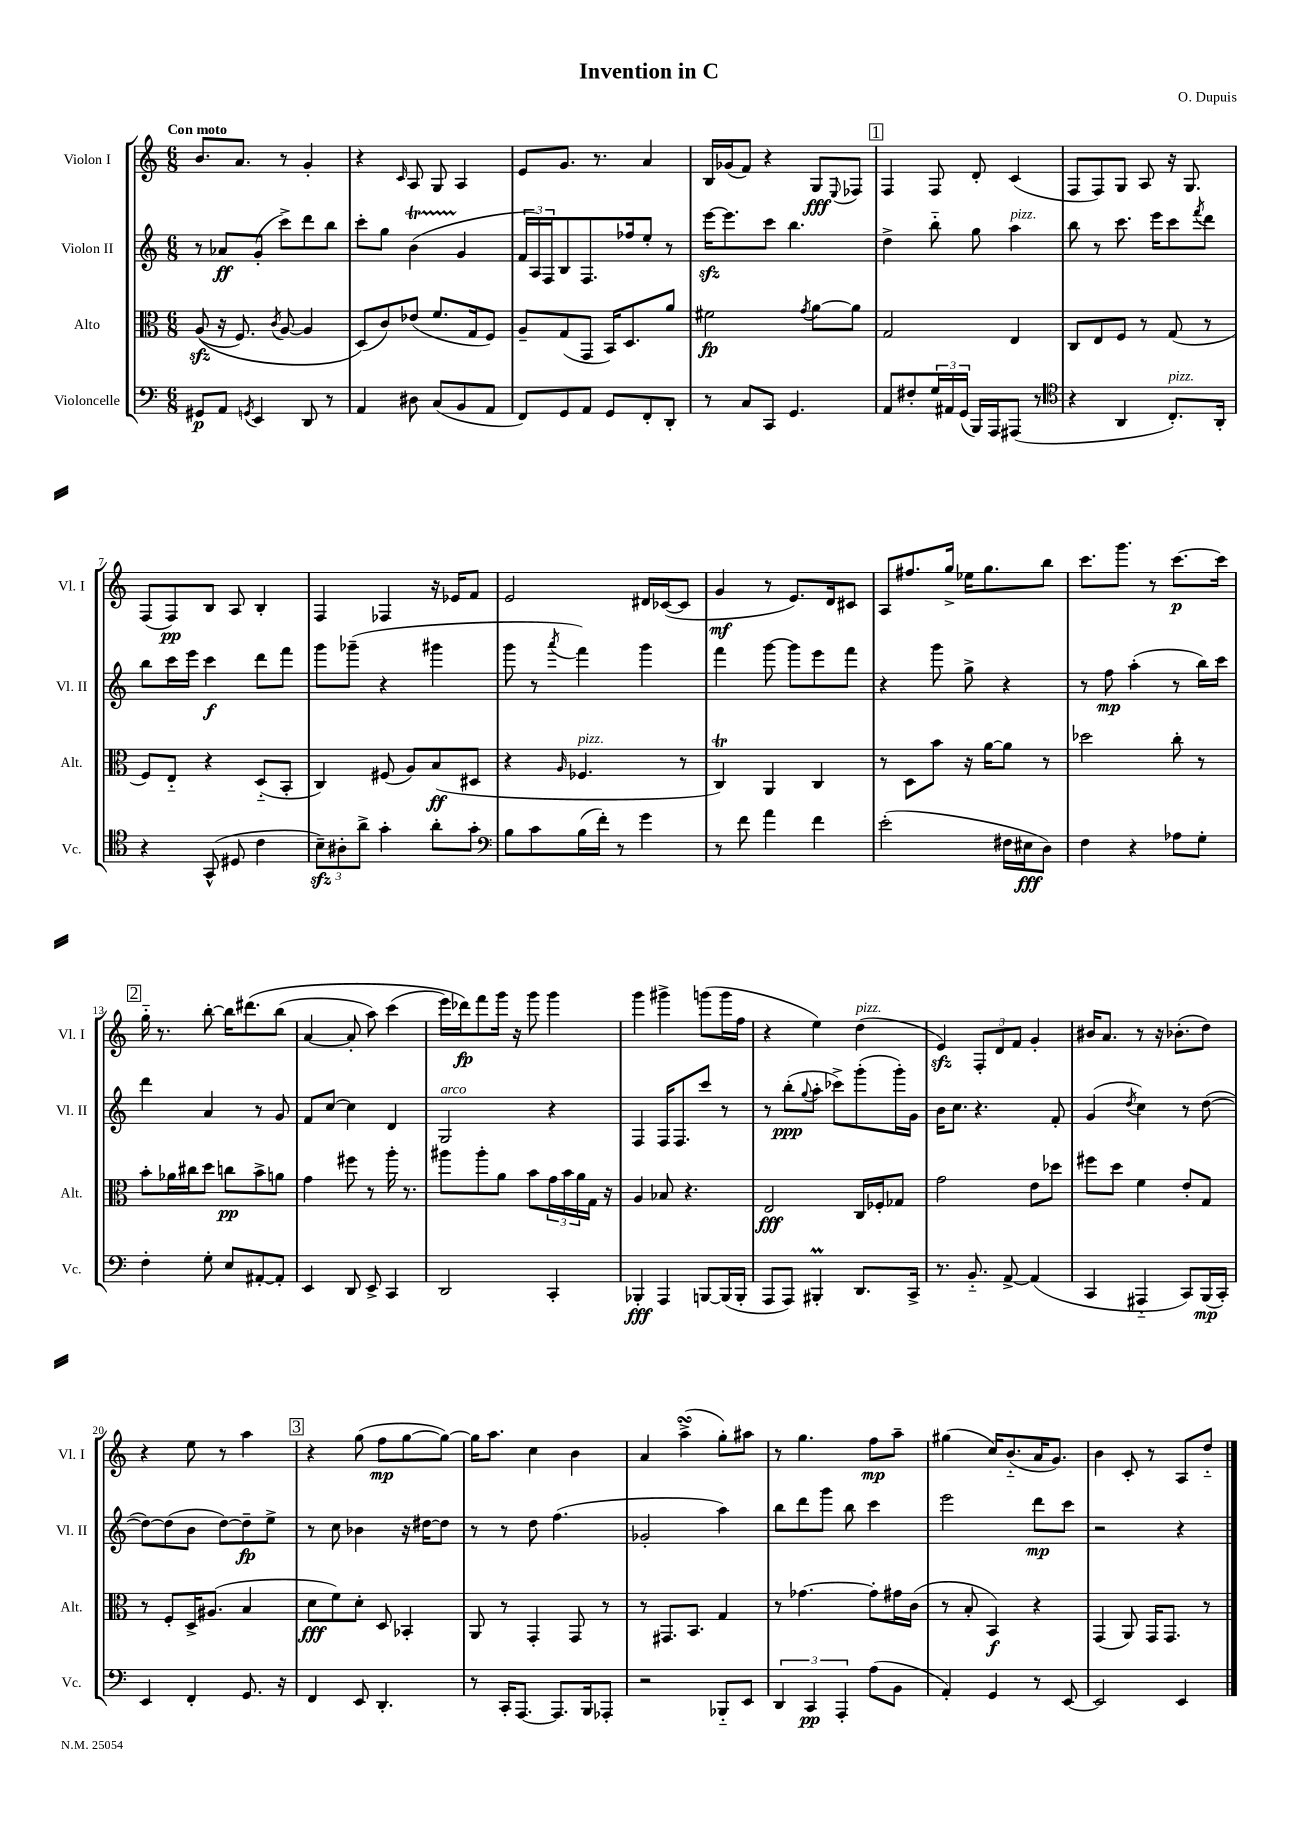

**kern	**kern	**kern	**kern
*staff4	*staff3	*staff2	*staff1
*clefF4	*clefC3	*clefG2	*clefG2
*k[]	*k[]	*k[]	*k[]
*M6/8	*M6/8	*M6/8	*M6/8
8GG#	&((8A	8r	8.b
8AA	16r	8a-	.
.	8.F)	.	8.a
8qGG	.	.	.
4EE	.	(8g'	.
.	8qc	.	.
.	[8A	8ccc^)	8r
8DD	4A]	8ddd	4g'
8r	.	8bb	.
=	=	=	=
4AA	(8D&)	8ccc'	4r
.	8c)	8gg	.
.	.	.	16qqc
8D#	(8e-	(4b	8A
(8C	8.f	.	8G
8BB	.	4g	4A
.	16G	.	.
8AA	8F)	.	.
=	=	=	=
8FF)	8A~	24f	8e
.	.	24A)	.
.	.	24F	.
8GG	(8G	8B	8.g
8AA	8GG	8.F	.
.	.	.	8.r
8GG	16BB)	.	.
.	8.D	16ff-	.
8FF'	.	8ee'	4a
8DD'	8a	8r	.
=	=	=	=
8r	2f#	[16eee	16B
.	.	8.eee]	(16g-
8C	.	.	8f)
8CC	.	8ccc	4r
4.GG	.	4.bb	.
.	8qg	.	.
.	[8a	.	8G
.	.	.	8qqE
.	8a]	.	8F-
=	=	=	=
8AA	2G	4dd^	4F
8F#'	.	.	.
24G	.	8bb'~	8F
24AA#	.	.	.
(24GG	.	.	.
16BBB)	.	8gg	8d'
16AAA	.	.	.
(8AAA#	4E	4aa	(4c
8r	.	.	.
=	=	=	=
*clefC4	*	*	*
4r	8C	8bb	8F
.	8E	8r	8F)
4AA	8F	8.ccc	8G
.	8r	.	8A
.	.	16eee	.
8.C')	(8G	8ccc	16r
.	.	.	8.G
.	.	8qfff	.
.	8r	8ddd	.
16AA'	.	.	.
=	=	=	=
4r	8F)	8bb	(8F
.	8E'~	16ccc	8F)
.	.	16eee	.
(8GG^^	4r	4ccc	8B
8D#	.	.	8A
4c	(8D'~	8ddd	4B'
.	8BB'	8fff	.
=	=	=	=
12B~)	4C)	8ggg	4F
12A#'	.	.	.
.	.	(8ggg-~	.
12a^	.	.	.
4g'	(8F#	4r	4F-
.	8A)	.	.
8a'	(8B	4ggg#	16r
.	.	.	16e-
8g'	8D#	.	8f
=	=	=	=
*clefF4	*	*	*
8B	4r	8ggg	2e
8c	.	8r	.
.	16qqA	8qaaa	.
(16B	4.F-	4fff)	.
16f')	.	.	.
8r	.	.	.
4g	.	4ggg	16d#
.	.	.	([16c-
.	8r	.	8c-]
=	=	=	=
8r	4C)	4fff	4g
8f	.	.	.
4a	4AA	[8ggg	8r
.	.	8ggg]	8.e)
4f	4C	8eee	.
.	.	.	16d
.	.	8fff	8c#
=	=	=	=
(2e'	8r	4r	8A
.	8D	.	8.ff#
.	8b	8ggg	.
.	.	.	16gg^
.	16r	8gg^	16ee-
.	[16a	.	8.gg
16F#	8a]	4r	.
16E#	.	.	.
8D)	8r	.	8bb
=	=	=	=
4F	2dd-	8r	8.ccc
.	.	8ff	.
.	.	.	8.ggg
4r	.	(4aa'	.
.	.	.	8r
8A-	8cc'	8r	[8.ccc
8G'	8r	16bb)	.
.	.	16ccc	16ccc]
=	=	=	=
4F'	8b'	4ddd	16gg'~
.	.	.	8.r
.	16a-	.	.
.	16cc#	.	.
8G'	8dd	4a	[8bb'
8E	8cc	.	16bb]
.	.	.	&(8.ddd#
[8AA#'	8b^	8r	.
8AA#']	8a	8g	(8bb
=	=	=	=
4EE	4g	8f	[4a
.	.	[8cc	.
8DD	8ff#	4cc]	8a']
8EE^	8r	.	8aa)
4CC	16aa'	4d	(4ccc
.	8.r	.	.
=	=	=	=
2DD	8aa#	2G	16eee)
.	.	.	16ddd-&)
.	8aa#'	.	8fff
.	8a	.	16ggg
.	.	.	16r
.	8b	.	8ggg
4CC'	24g	4r	4ggg
.	24b	.	.
.	24a	.	.
.	16G	.	.
.	16r	.	.
=	=	=	=
4BBB-'	4A	4F	4ggg
4AAA	8B-	16F	4ggg#^
.	.	8.F	.
.	4.r	.	.
[8BBB	.	8ccc	(8ggg
(16BBB]	.	8r	16ggg
16BBB'	.	.	16ff
=	=	=	=
8AAA	2E	8r	4r
8AAA)	.	(8bb'	.
.	.	8qqgg	.
4BBB#'	.	8aa'	4ee)
.	.	8ccc-^)	.
8.DD	16C	(8ggg'	(4dd
.	16F-'	.	.
.	8G-	16ggg')	.
16CC^	.	16g	.
=	=	=	=
8.r	2g	16b	4e)
.	.	8.cc	.
8.BB'~	.	.	.
.	.	4.r	12F'
.	.	.	12d
[8AA^	.	.	.
.	.	.	12f
(4AA]	8e	.	4g'
.	8dd-	8f'	.
=	=	=	=
4CC	8ff#	(4g	16b#
.	.	.	8.a
.	8dd	.	.
.	.	8qdd	.
4AAA#'~	4f	4cc)	8r
.	.	.	16r
.	.	.	(8.b-'
8CC)	8e'	8r	.
(16BBB	8G	([8dd	8dd)
16CC')	.	.	.
=	=	=	=
4EE	8r	8dd_)	4r
.	8F'	(8dd]	.
4FF'	16D^	8b	8ee
.	(8.A#	.	.
.	.	[8dd)	8r
8.GG	4B	8dd~]	4aa
.	.	8ee^	.
16r	.	.	.
=	=	=	=
4FF	8d	8r	4r
.	8f)	8cc	.
8EE	8d'	4b-	(8gg
4.DD'	8D	.	8ff
.	4BB-'	16r	[8gg
.	.	[16dd#	.
.	.	8dd#]	8gg_)
=	=	=	=
8r	8AA	8r	16gg]
.	.	.	8.aa
16CC'	8r	8r	.
[8.AAA	.	.	.
.	4GG'	8dd	4cc
8.AAA]	.	(4.ff	.
.	8GG	.	4b
16BBB	.	.	.
8AAA-'	8r	.	.
=	=	=	=
2r	8r	2g-'	4a
.	8.GG#	.	.
.	.	.	(4aa^
.	8.BB	.	.
8BBB-'~	4G	4aa)	8gg')
8EE	.	.	8aa#
=	=	=	=
6DD	8r	8bb	8r
.	[4.g-	8ddd	4.gg
6CC	.	.	.
.	.	8ggg	.
6AAA'	.	.	.
.	.	8bb	.
(8A	8g-']	4ccc	8ff
8BB	16g#	.	8aa~
.	(16c	.	.
=	=	=	=
4AA')	8r	2eee	(4gg#
.	8B'	.	.
4GG	4BB)	.	16cc)
.	.	.	(8.b'~
8r	4r	8ddd	16a
.	.	.	8.g)
[8EE	.	8ccc	.
=	=	=	=
2EE]	(4GG	2r	4b
.	8AA)	.	8c'
.	16GG	.	8r
.	8.GG	.	.
4EE	.	4r	8A
.	8r	.	8dd'~
==	==	==	==
*-	*-	*-	*-
